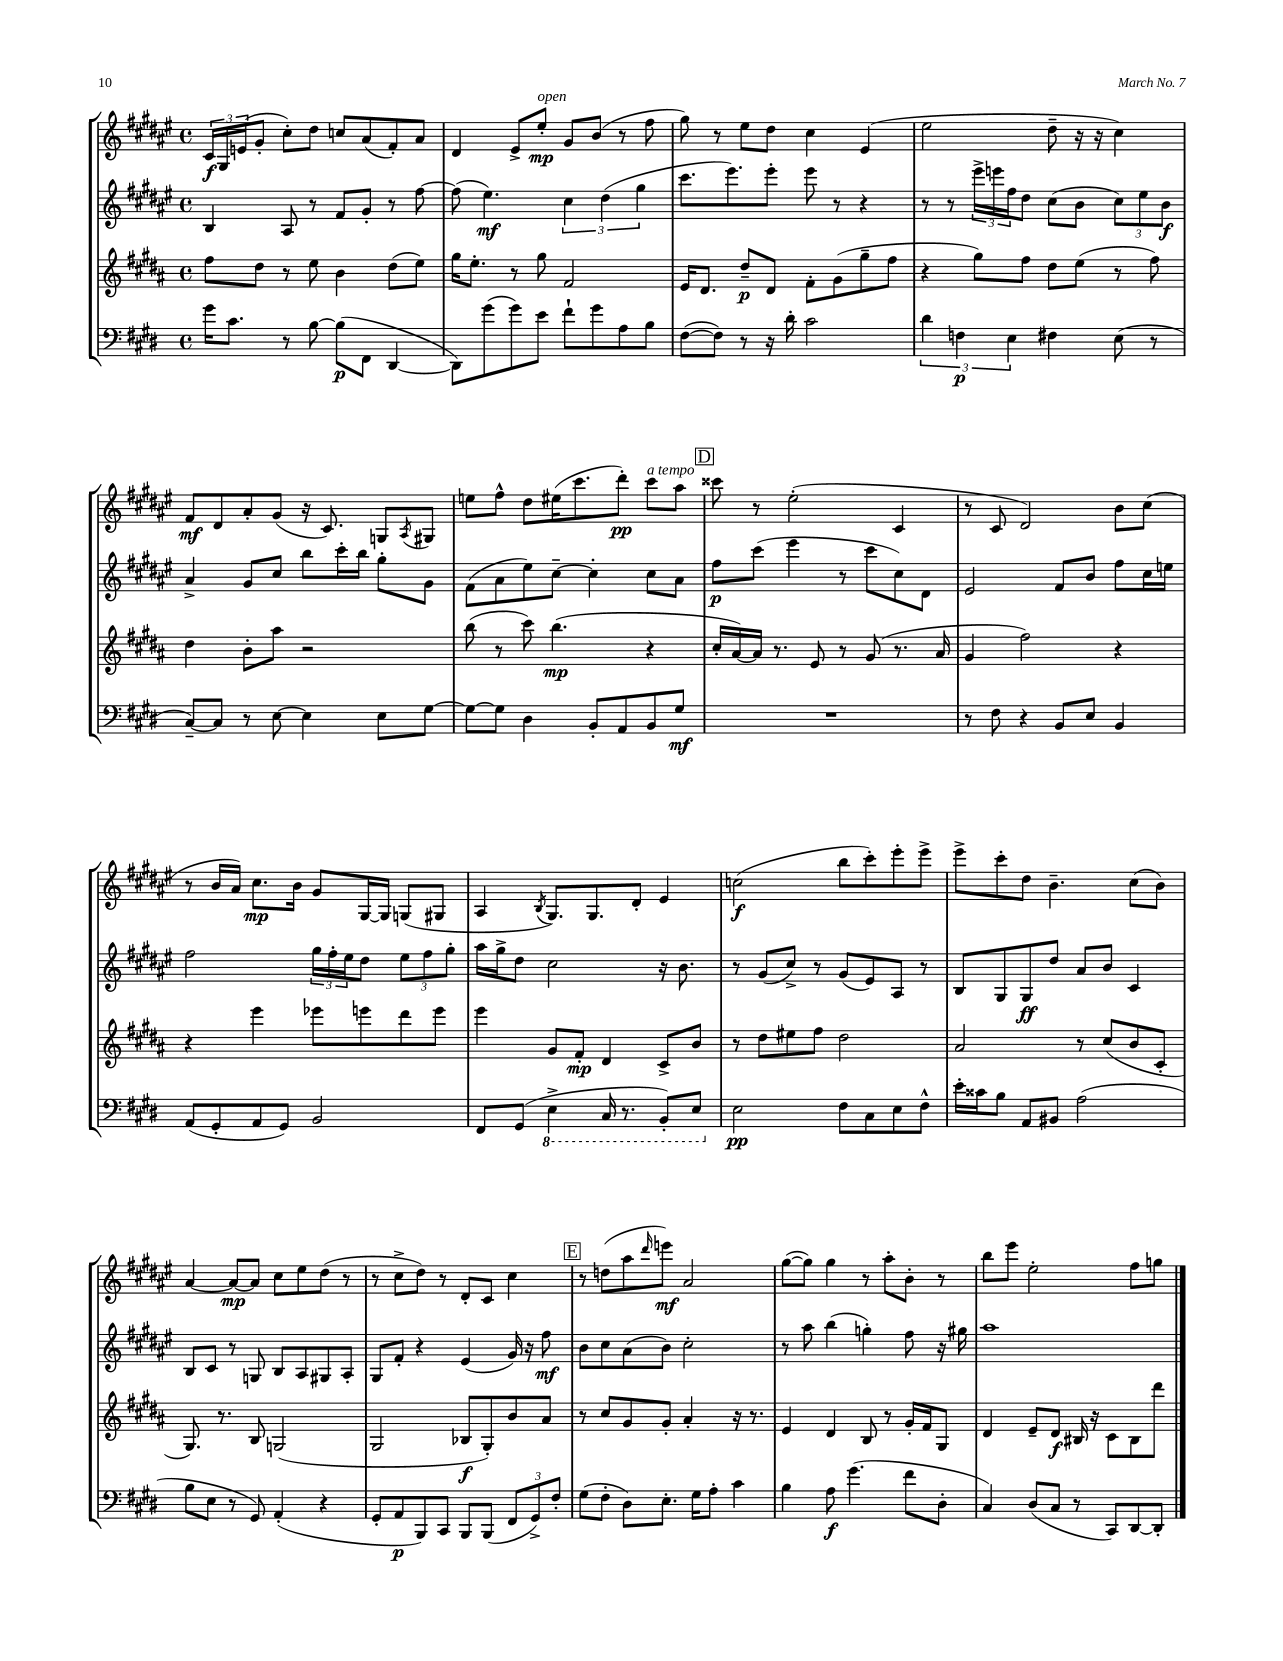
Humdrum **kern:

**kern	**dynam	**kern	**dynam	**kern	**dynam	**kern	**dynam
*part4	*part4	*part3	*part3	*part2	*part2	*part1	*part1
*staff4	*staff4	*staff3	*staff3	*staff2	*staff2	*staff1	*staff1
*clefF4	*	*clefG2	*	*clefG2	*	*clefG2	*
*k[f#c#g#d#]	*	*k[f#c#g#d#a#]	*	*k[f#c#g#d#a#e#]	*	*k[f#c#g#d#a#e#]	*
*M4/4	*	*M4/4	*	*M4/4	*	*M4/4	*
*met(c)	*	*met(c)	*	*met(c)	*	*met(c)	*
=136	=136	=136	=136	=136	=136	=136	=136
16g#\KL	.	8ff#\L	.	4B/	.	24c#/LL	f
.	.	.	.	.	.	24G#/	.
8.c#\J	.	.	.	.	.	.	.
.	.	.	.	.	.	(24en/J	.
.	.	8dd#\J	.	.	.	8g#'/J	.
8r	.	8r	.	8A#/	.	8cc#'\L)	.
[8B\	.	8ee\	.	8r	.	8dd#\J	.
(8B\L]	p	4b\	.	8f#/L	.	8ccn/L	.
8FF#\J	.	.	.	8g#'/J	.	(8a#/	.
[4DD#/	.	(8dd#\L	.	8r	.	8f#'/)	.
.	.	8ee\J)	.	[8ff#\	.	8a#/J	.
=137	=137	=137	=137	=137	=137	=137	=137
8DD#\L])	.	16gg#\KL	.	(8ff#\]	.	4d#/	.
.	.	8.ee'\J	.	.	.	.	.
(8g#\	.	.	.	4.ee#\)	mf	.	.
8g#\)	.	8r	.	.	.	8e#^/L	.
!	!	!	!	!	!	!LO:TX:a:i:t=open	!
8e\J	.	8gg#\	.	.	.	8ee#'/J	mp
8f#`\L	.	2f#/	.	6cc#\	.	8g#/L	.
8g#\	.	.	.	.	.	(8b/J	.
.	.	.	.	(6dd#\	.	.	.
8A\	.	.	.	.	.	8r	.
.	.	.	.	6gg#\	.	.	.
8B\J	.	.	.	.	.	8ff#\	.
=138	=138	=138	=138	=138	=138	=138	=138
([8F#\L	.	16e/KL	.	8.ccc#\L	.	8gg#\)	.
.	.	8.d#/J	.	.	.	.	.
8F#\J])	.	.	.	.	.	8r	.
.	.	.	.	8.eee#\)	.	.	.
8r	.	8dd#~/L	p	.	.	8ee#\L	.
16r	.	8d#/J	.	8eee#'\J	.	8dd#\J	.
16d#'\	.	.	.	.	.	.	.
2c#\	.	8f#'\L	.	8eee#\	.	4cc#\	.
.	.	(8g#\	.	8r	.	.	.
.	.	8gg#~\	.	4r	.	(4e#/	.
.	.	8ff#\J	.	.	.	.	.
=139	=139	=139	=139	=139	=139	=139	=139
6d#\	.	4r	.	8r	.	2ee#\	.
.	.	.	.	8r	.	.	.
6Fn\	p	.	.	.	.	.	.
.	.	8gg#\L)	.	24eee#^\LL	.	.	.
.	.	.	.	24eeen\	.	.	.
6E\	.	.	.	24ff#\J	.	.	.
.	.	8ff#\J	.	8dd#\J	.	.	.
4F#X\	.	8dd#\L	.	(8cc#\L	.	8dd#~\	.
.	.	(8ee\J	.	8b\J	.	16r	.
.	.	.	.	.	.	16r	.
(8E\	.	8r	.	12cc#\L)	.	4cc#\)	.
.	.	.	.	12ee#\	.	.	.
8r	.	8ff#\)	.	.	.	.	.
.	.	.	.	12b\J	f	.	.
!!LO:LB:g=z
=140	=140	=140	=140	=140	=140	=140	=140
[8C#~/L)	.	4dd#\	.	4a#^/	.	8f#/L	mf
8C#/J]	.	.	.	.	.	8d#/	.
8r	.	8b'\L	.	8g#/L	.	8a#'/	.
[8E\	.	8aa#\J	.	8cc#/J	.	(8g#/J	.
4E\]	.	2r	.	8bb\L	.	16r	.
.	.	.	.	.	.	8.c#/)	.
.	.	.	.	16ccc#'\L	.	.	.
.	.	.	.	16bb\JJ	.	.	.
8E\L	.	.	.	8gg#'\L	.	8Gn/L	.
.	.	.	.	.	.	8qA#/	.
[8G#\J	.	.	.	8g#\J	.	8G#X/J	.
=141	=141	=141	=141	=141	=141	=141	=141
8G#\L_	.	(8bb\	.	(8f#\L	.	8een\L	.
8G#\J]	.	8r	.	8a#\	.	8ff#^^\J	.
4D#\	.	8ccc#\)	.	8ee#\)	.	8dd#\L	.
.	.	(4.bb\	mp	[8cc#~\J	.	(16ee#X\K	.
.	.	.	.	.	.	8.ccc#\	.
8BB'/L	.	.	.	4cc#'\]	.	.	.
8AA/	.	.	.	.	.	8ddd#'\J)	pp
!	!	!	!	!	!	!LO:TX:a:i:t=a tempo	!
8BB/	.	4r	.	8cc#\L	.	8ccc#\L	.
8G#/J	mf	.	.	8a#\J	.	8aa#\J	.
!!LO:REH:place=s1:t=D
=142	=142	=142	=142	=142	=142	=142	=142
1r	.	16cc#'/LL	.	8ff#\L	p	8ccc##X\	.
.	.	[16a#/)	.	.	.	.	.
.	.	16a#/JJ]	.	(8ccc#\J	.	8r	.
.	.	8.r	.	.	.	.	.
.	.	.	.	4eee#\	.	(2ee#'\	.
.	.	8e/	.	.	.	.	.
.	.	8r	.	8r	.	.	.
.	.	(8g#/	.	8ccc#\L	.	.	.
.	.	8.r	.	8cc#\)	.	4c#/	.
.	.	.	.	8d#\J	.	.	.
.	.	16a#/	.	.	.	.	.
=143	=143	=143	=143	=143	=143	=143	=143
8r	.	4g#/	.	2e#/	.	8r	.
8F#\	.	.	.	.	.	8c#/	.
4r	.	2ff#\)	.	.	.	2d#/)	.
8BB/L	.	.	.	8f#/L	.	.	.
8E/J	.	.	.	8b/J	.	.	.
4BB/	.	4r	.	8ff#\L	.	8b\L	.
.	.	.	.	16cc#\L	.	(8cc#\J	.
.	.	.	.	16een\JJ	.	.	.
!!LO:LB:g=z
=144	=144	=144	=144	=144	=144	=144	=144
(8AA/L	.	4r	.	2ff#\	.	8r	.
8GG#'/	.	.	.	.	.	16b/LL	.
.	.	.	.	.	.	16a#/JJ)	.
8AA/	.	4eee\	.	.	.	8.cc#\L	mp
8GG#/J)	.	.	.	.	.	.	.
.	.	.	.	.	.	16b\Jk	.
2BB/	.	8eee-X\L	.	24gg#\LL	.	8g#/L	.
.	.	.	.	24ff#'\	.	.	.
.	.	.	.	24ee#\J	.	.	.
.	.	8eeen\	.	8dd#\J	.	[16G#/L	.
.	.	.	.	.	.	16G#/JJ]	.
.	.	8ddd#\	.	12ee#\L	.	(8Gn/L	.
.	.	.	.	12ff#\	.	.	.
.	.	8eee\J	.	.	.	8G#X/J	.
.	.	.	.	12gg#'\J	.	.	.
=145	=145	=145	=145	=145	=145	=145	=145
8FF#/L	.	4eee\	.	16aa#\LL	.	4A#/	.
.	.	.	.	16gg#^\J	.	.	.
(8GG#/J	.	.	.	8dd#\J	.	.	.
.	.	.	.	.	.	8qB/	.
*8ba	*	*	*	*	*	*	*
4EE^\	.	8g#/L	.	2cc#\	.	8.G#/L)	.
.	.	8f#'/J	mp	.	.	.	.
.	.	.	.	.	.	8.G#/	.
16CC#/	.	4d#/	.	.	.	.	.
8.r	.	.	.	.	.	.	.
.	.	.	.	.	.	8d#'/J	.
8BBB'/L)	.	8c#^/L	.	16r	.	4e#/	.
.	.	.	.	8.b\	.	.	.
8EE/J	.	8b/J	.	.	.	.	.
=146	=146	=146	=146	=146	=146	=146	=146
*X8ba	*	*	*	*	*	*	*
2E\	pp	8r	.	8r	.	(2ccn\	f
.	.	8dd#\L	.	(8g#/L	.	.	.
.	.	8ee#X\	.	8cc#^/J)	.	.	.
.	.	8ff#\J	.	8r	.	.	.
8F#\L	.	2dd#\	.	(8g#/L	.	8bb\L	.
8C#\	.	.	.	8e#/)	.	8ccc#'\)	.
8E\	.	.	.	8A#/J	.	8eee#'\	.
8F#^^\J	.	.	.	8r	.	8eee#^\J	.
=147	=147	=147	=147	=147	=147	=147	=147
16e'\LL	.	2a#/	.	8B/L	.	8eee#^\L	.
16c##X\J	.	.	.	.	.	.	.
8B\J	.	.	.	8G#/	.	8ccc#'\	.
8AA/L	.	.	.	8G#/	ff	8dd#\J	.
8BB#X/J	.	.	.	8dd#/J	.	4.b~\	.
(2A\	.	8r	.	8a#/L	.	.	.
.	.	(8cc#/L	.	8b/J	.	.	.
.	.	8b/	.	4c#/	.	(8cc#\L	.
.	.	8c#'/J	.	.	.	8b\J)	.
!!LO:LB:g=z
=148	=148	=148	=148	=148	=148	=148	=148
8B\L	.	8.G#/)	.	8B/L	.	[4a#/	.
8E\J	.	.	.	8c#/J	.	.	.
.	.	8.r	.	.	.	.	.
8r	.	.	.	8r	.	8a#/L_	mp
8GG#/)	.	8B/	.	8Gn/	.	8a#/J]	.
(4AA'/	.	(2Gn/	.	8B/L	.	8cc#\L	.
.	.	.	.	8A#/	.	8ee#\	.
4r	.	.	.	8G#X/	.	(8dd#\J	.
.	.	.	.	8A#'/J	.	8r	.
=149	=149	=149	=149	=149	=149	=149	=149
8GG#'/L	.	2G#/	.	8G#/L	.	8r	.
8AA/	p	.	.	8f#'/J	.	8cc#^\L	.
8BBB/)	.	.	.	4r	.	8dd#\J)	.
8CC#/J	.	.	.	.	.	8r	.
8BBB/L	.	8B-X/L	f	(4e#/	.	8d#'/L	.
(8BBB/J	.	8G#'/)	.	.	.	8c#/J	.
12FF#/L	.	8b/	.	16g#/)	.	4cc#\	.
.	.	.	.	16r	.	.	.
12GG#^/)	.	.	.	.	.	.	.
.	.	8a#/J	.	8ff#\	mf	.	.
12F#'/J	.	.	.	.	.	.	.
!!LO:REH:place=s1:t=E
=150	=150	=150	=150	=150	=150	=150	=150
(8G#\L	.	8r	.	8b\L	.	8r	.
8F#'\J	.	8cc#/L	.	8cc#\	.	(8ddn\L	.
8D#\L)	.	8g#/	.	(8a#\	.	8aa#\	.
.	.	.	.	.	.	16qqddd#/	.
8.E'\J	.	8g#'/J	.	8b\J)	.	8eeen\J)	mf
.	.	4a#'/	.	2cc#'\	.	2a#/	.
16G#\KL	.	.	.	.	.	.	.
8A'\J	.	.	.	.	.	.	.
4c#\	.	16r	.	.	.	.	.
.	.	8.r	.	.	.	.	.
=151	=151	=151	=151	=151	=151	=151	=151
4B\	.	4e/	.	8r	.	([8gg#\L	.
.	.	.	.	8aa#\	.	8gg#\J])	.
8A\	f	4d#/	.	(4bb\	.	4gg#\	.
(4.g#\	.	.	.	.	.	.	.
.	.	8B/	.	4ggn'\)	.	8r	.
.	.	8r	.	.	.	8aa#'\L	.
8f#\L	.	16g#'/LL	.	8ff#\	.	8b'\J	.
.	.	16f#/J	.	.	.	.	.
8D#'\J	.	8G#/J	.	16r	.	8r	.
.	.	.	.	16gg#X\	.	.	.
=152	=152	=152	=152	=152	=152	=152	=152
4C#/)	.	4d#/	.	1aa#	.	8bb\L	.
.	.	.	.	.	.	8eee#\J	.
(8D#/L	.	8e~/L	.	.	.	2ee#'\	.
8C#/J	.	8d#/J	f	.	.	.	.
8r	.	16B#X/	.	.	.	.	.
.	.	16r	.	.	.	.	.
8CC#/L)	.	8c#\L	.	.	.	.	.
[8DD#/	.	8B#\	.	.	.	8ff#\L	.
8DD#'/J]	.	8ddd#\J	.	.	.	8ggn\J	.
==	==	==	==	==	==	==	==
*-	*-	*-	*-	*-	*-	*-	*-
